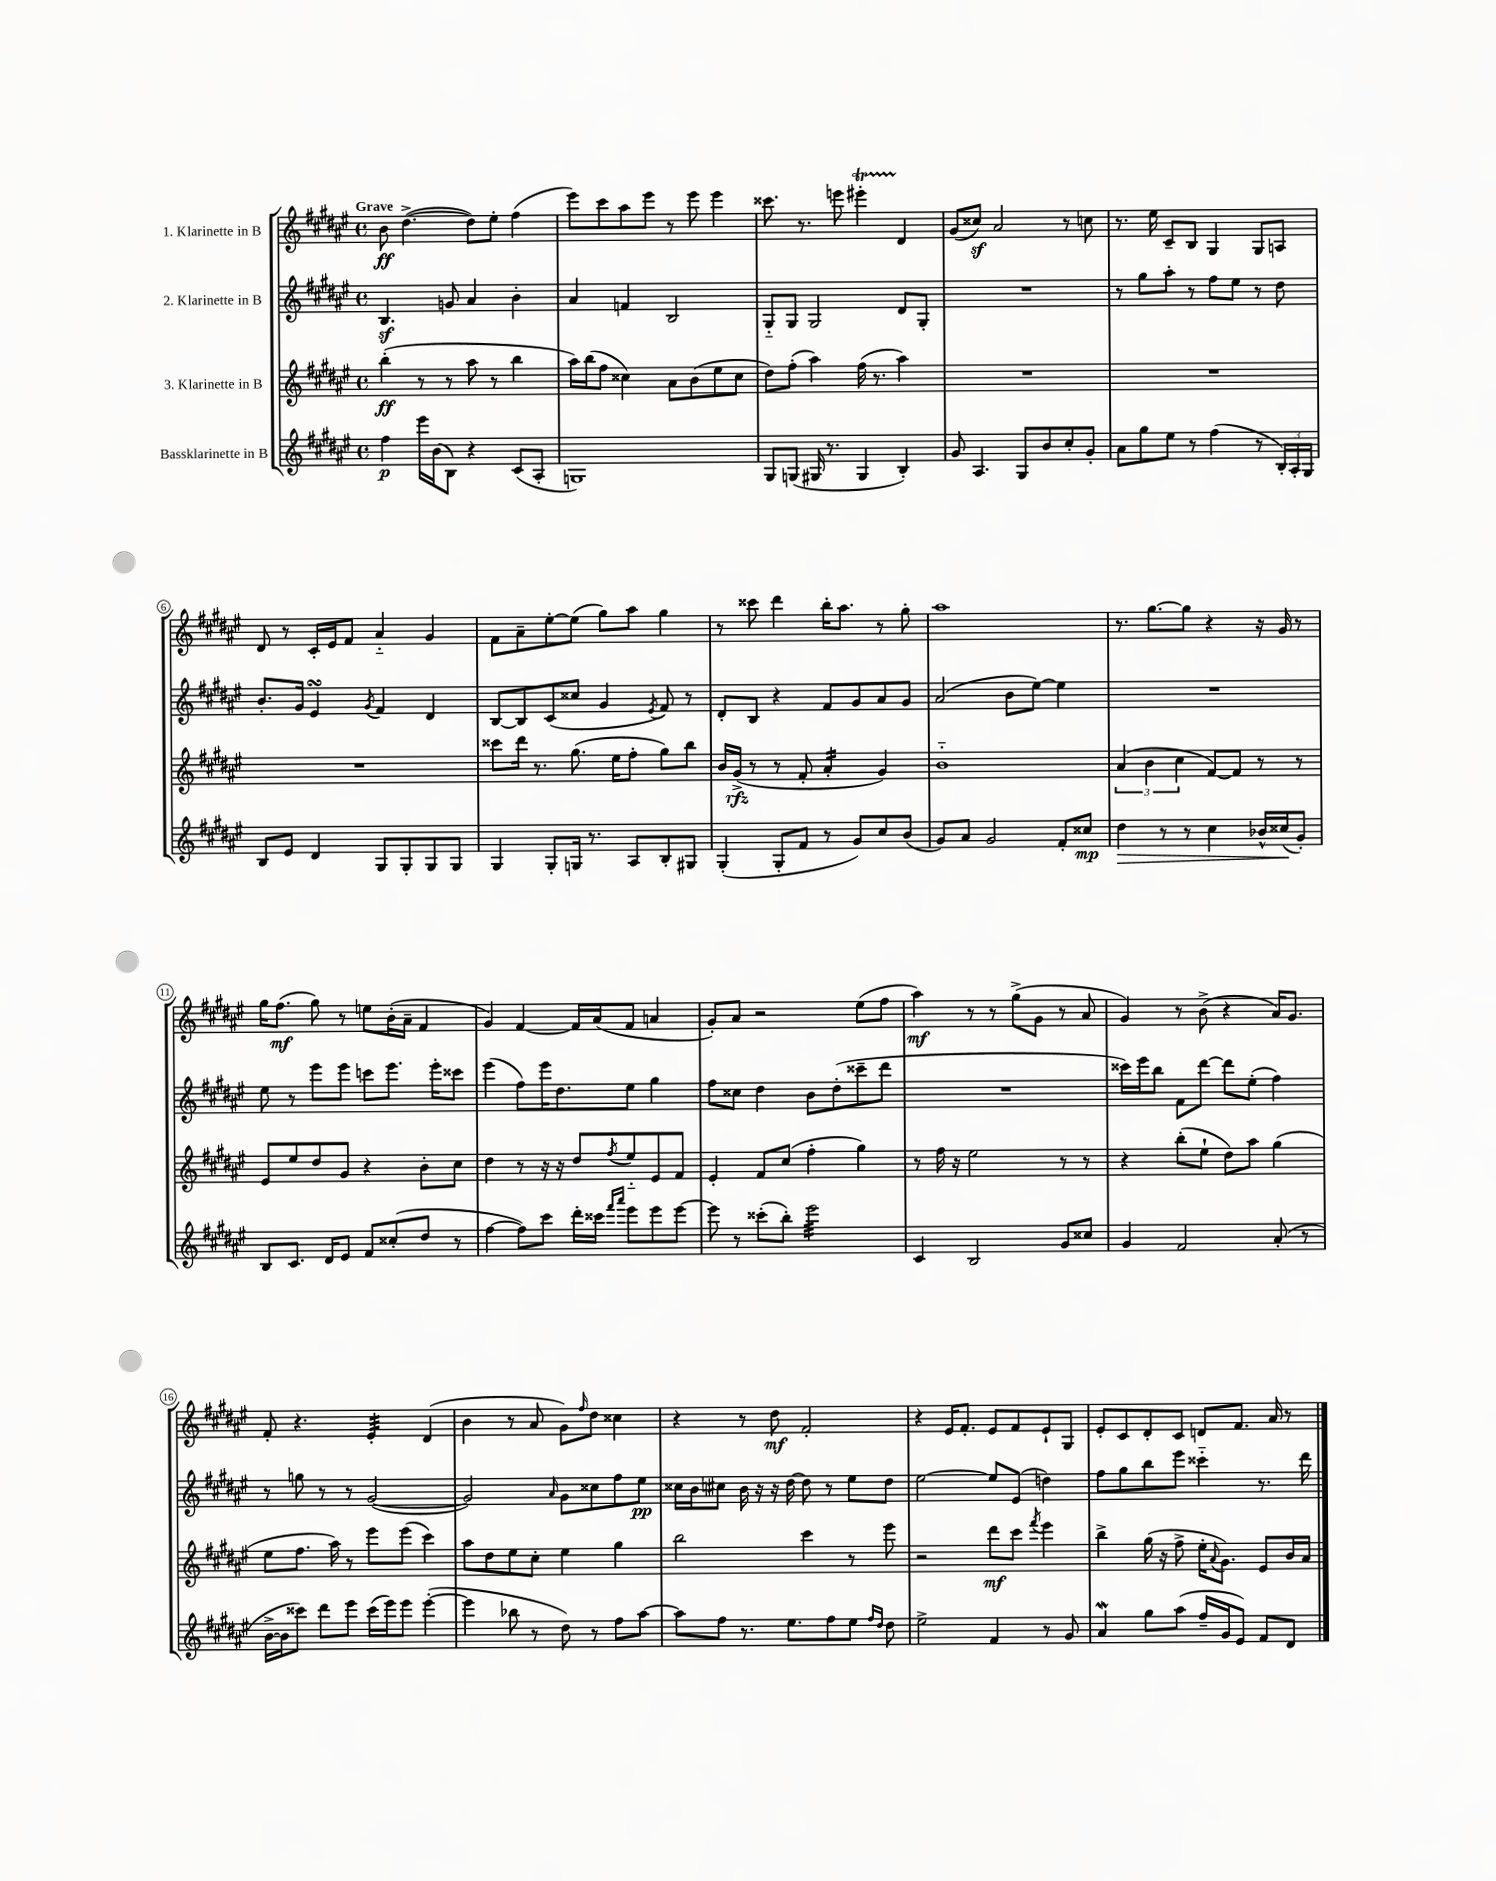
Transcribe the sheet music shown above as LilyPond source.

<<
\new StaffGroup <<
\new Staff = "s0" \with { instrumentName = "1. Klarinette in B" } {
    \clef treble \key fis \major \defaultTimeSignature \time 4/4 \tempo "Grave"
    b'8\ff dis''4.~->( dis''8) eis''8-. fis''4( |
    eis'''8) cis'''8 ais''8 eis'''8 r8 eis'''8 eis'''4 |
    cisis'''8. r8. e'''8 eis'''4-.\startTrillSpan dis'4\stopTrillSpan |
    gis'8( cisis''8\sf) ais'2 r8 c''8 |
    r8. eis''16 cis'8-- b8 gis4 gis8 a8 |
    dis'8 r8 cis'16-. eis'16 fis'8 ais'4-_ gis'4 |
    fis'8 ais'8-- eis''8~-. eis''8( gis''8) ais''8 gis''4 |
    r8 cisis'''8 dis'''4 b''16-. ais''8. r8 gis''8-. |
    ais''1 |
    r8. gis''8.~ gis''8 r4 r16 gis'16 r8 |
    gis''16 fis''8.\mf( gis''8) r8 e''8 b'16-.( ais'16-- fis'4 |
    gis'4) fis'4~ fis'16 ais'16( fis'8 a'4 |
    gis'8-.) ais'8 r2 eis''8( fis''8 |
    ais''4\mf) r8 r8 gis''8->( gis'8 r8 ais'8 |
    gis'4) r8 b'8->( r4 ais'16) gis'8. |
    fis'8-. r4. eis'4:32-. dis'4( |
    b'4 r8 ais'8 gis'8) \grace { fis''16 } dis''8 cisis''4 |
    r4 r8 dis''8\mf fis'2-. |
    r4 eis'16 fis'8.-. eis'8 fis'8 eis'8-! gis8 |
    eis'8-. cis'8 dis'8-. cis'8 d'8 fis'8. ais'16 r8 \bar "|." |
}
\new Staff = "s1" \with { instrumentName = "2. Klarinette in B" } {
    \clef treble \key fis \major \defaultTimeSignature \time 4/4
    b4.\sf g'8 ais'4 b'4-. |
    ais'4 f'4 b2 |
    gis8-_ gis8 gis2 dis'8 gis8-. |
    R1 |
    r8 gis''8 ais''8-. r8 fis''8 eis''8 r8 dis''8 |
    b'8.-. gis'16 eis'4\turn \acciaccatura { gis'8 } fis'4 dis'4 |
    b8~ b8 cis'8( cisis''8 gis'4 \acciaccatura { eis'8 } fis'8) r8 |
    dis'8-. b8 r4 fis'8 gis'8 ais'8 gis'8 |
    ais'2( b'8 eis''8~) eis''4 |
    R1 |
    eis''8 r8 eis'''8 eis'''8 c'''8 eis'''8. eis'''16-. cisis'''8 |
    eis'''4( fis''8) eis'''16 dis''8. eis''8 gis''4 |
    fis''8 cisis''8 dis''4 b'8 dis''8-.( cisis'''8-- dis'''8 |
    R1 |
    cisis'''16) eis'''16 b''8 fis'8 dis'''8~ dis'''8 eis''8-.( fis''4) |
    r8 g''8 r8 r8 gis'2~( |
    gis'2) \grace { ais'16 } gis'8 cisis''8 fis''8 eis''8\pp |
    cisis''16 b'16 cis''8 b'16 r16 r16 dis''16~ dis''8 r8 eis''8 dis''8 |
    eis''2~ eis''8 eis'8( d''4) |
    fis''8 gis''8 b''8 eis'''8 cisis'''4-_ r8. dis'''16 \bar "|." |
}
\new Staff = "s2" \with { instrumentName = "3. Klarinette in B" } {
    \clef treble \key fis \major \defaultTimeSignature \time 4/4
    b''4-.\ff( r8 r8 ais''8 r8 b''4 |
    ais''16) b''16( fis''8 cisis''4) ais'8 b'8( eis''8 cisis''8 |
    dis''8) fis''8-.( ais''4) fis''16( r8. ais''4) |
    R1 |
    R1 |
    R1 |
    cisis'''8 dis'''16 r8. gis''8.( eis''16 fis''8-. gis''8) b''8 |
    b'16 gis'16->\rfz( r8 r8 fis'8-. ais'4:16-. gis'4) |
    b'1-_ |
    \tuplet 3/2 { ais'4( b'4 cis''4 } fis'8~) fis'8 r8 r8 |
    eis'8 eis''8 dis''8 gis'8 r4 b'8-. cis''8 |
    dis''4 r8 r16 r16 dis''8 \acciaccatura { fis''8 } eis''8-_ eis'8 fis'8 |
    eis'4-. fis'8 cis''8( fis''4-. gis''4) |
    r8 fis''16 r16 eis''2 r8 r8 |
    r4 b''8-.( eis''8-! dis''8) ais''8 gis''4( |
    eis''8 fis''8. ais''16) r8 eis'''8 eis'''8( cis'''4) |
    ais''8 dis''8 eis''8 cis''8-. eis''4 gis''4 |
    b''2 cis'''4 r8 eis'''8 |
    r2 dis'''8\mf cis'''8 \acciaccatura { fis'''8 } eis'''4 |
    b''4-> gis''16( r16 fis''8-> eis''16-. \appoggiatura { ais'8 } gis'8.) eis'8 b'16 ais'16 \bar "|." |
}
\new Staff = "s3" \with { instrumentName = "Bassklarinette in B" } {
    \clef treble \key fis \major \defaultTimeSignature \time 4/4
    fis''4\p eis'''16 b'16( b8) r4 cis'8( ais8-. |
    g1) |
    gis8 g8( gis16 r8. gis4 b4-.) |
    gis'8 ais4. gis8 b'8 cis''8-. gis'8-. |
    ais'8 gis''8 eis''8 r8 fis''4( r8 \tuplet 3/2 { b16-.) ais16-. gis16 } |
    b8 eis'8 dis'4 gis8 gis8-. gis8 gis8 |
    gis4 gis8-. g16 r8. ais8 b8-. gis8 |
    gis4-.( gis8-. fis'8 r8 gis'8) cis''8 b'8( |
    gis'8) ais'8 gis'2 fis'8-. cisis''8\mp |
    dis''4\> r8 r8 cis''4 bes'16-^ cisis''16\!( gis'8-.) |
    b8 cis'8. dis'16 eis'8 fis'8 cisis''8-.( dis''8 r8 |
    fis''4~ fis''8) cis'''8 dis'''16-. cisis'''16 \grace { fis'''16 ais'''16 } eis'''8 eis'''8 eis'''8~ |
    eis'''8 r8 cisis'''8-.( b''8-.) eis'''2:32 |
    cis'4 b2 gis'8 cisis''8 |
    gis'4 fis'2 ais'8-.( r8 |
    b'16~-> b'16 cisis'''8) dis'''8 eis'''8 cisis'''16( eis'''16) eis'''8 eis'''4~-.( |
    eis'''4 bes''8 r8 dis''8) r8 fis''8 ais''8~ |
    ais''8 fis''8 r8. eis''8. fis''8 eis''8 \grace { fis''16 dis''16 } dis''8 |
    eis''2-> fis'4 r8 gis'8 |
    ais'4\mordent gis''8 ais''8( fis''16-- gis'16 eis'8) fis'8 dis'8 \bar "|." |
}
>>
>>
\layout { \context { \Score \override BarNumber.stencil = #(make-stencil-circler 0.1 0.3 ly:text-interface::print) } }
